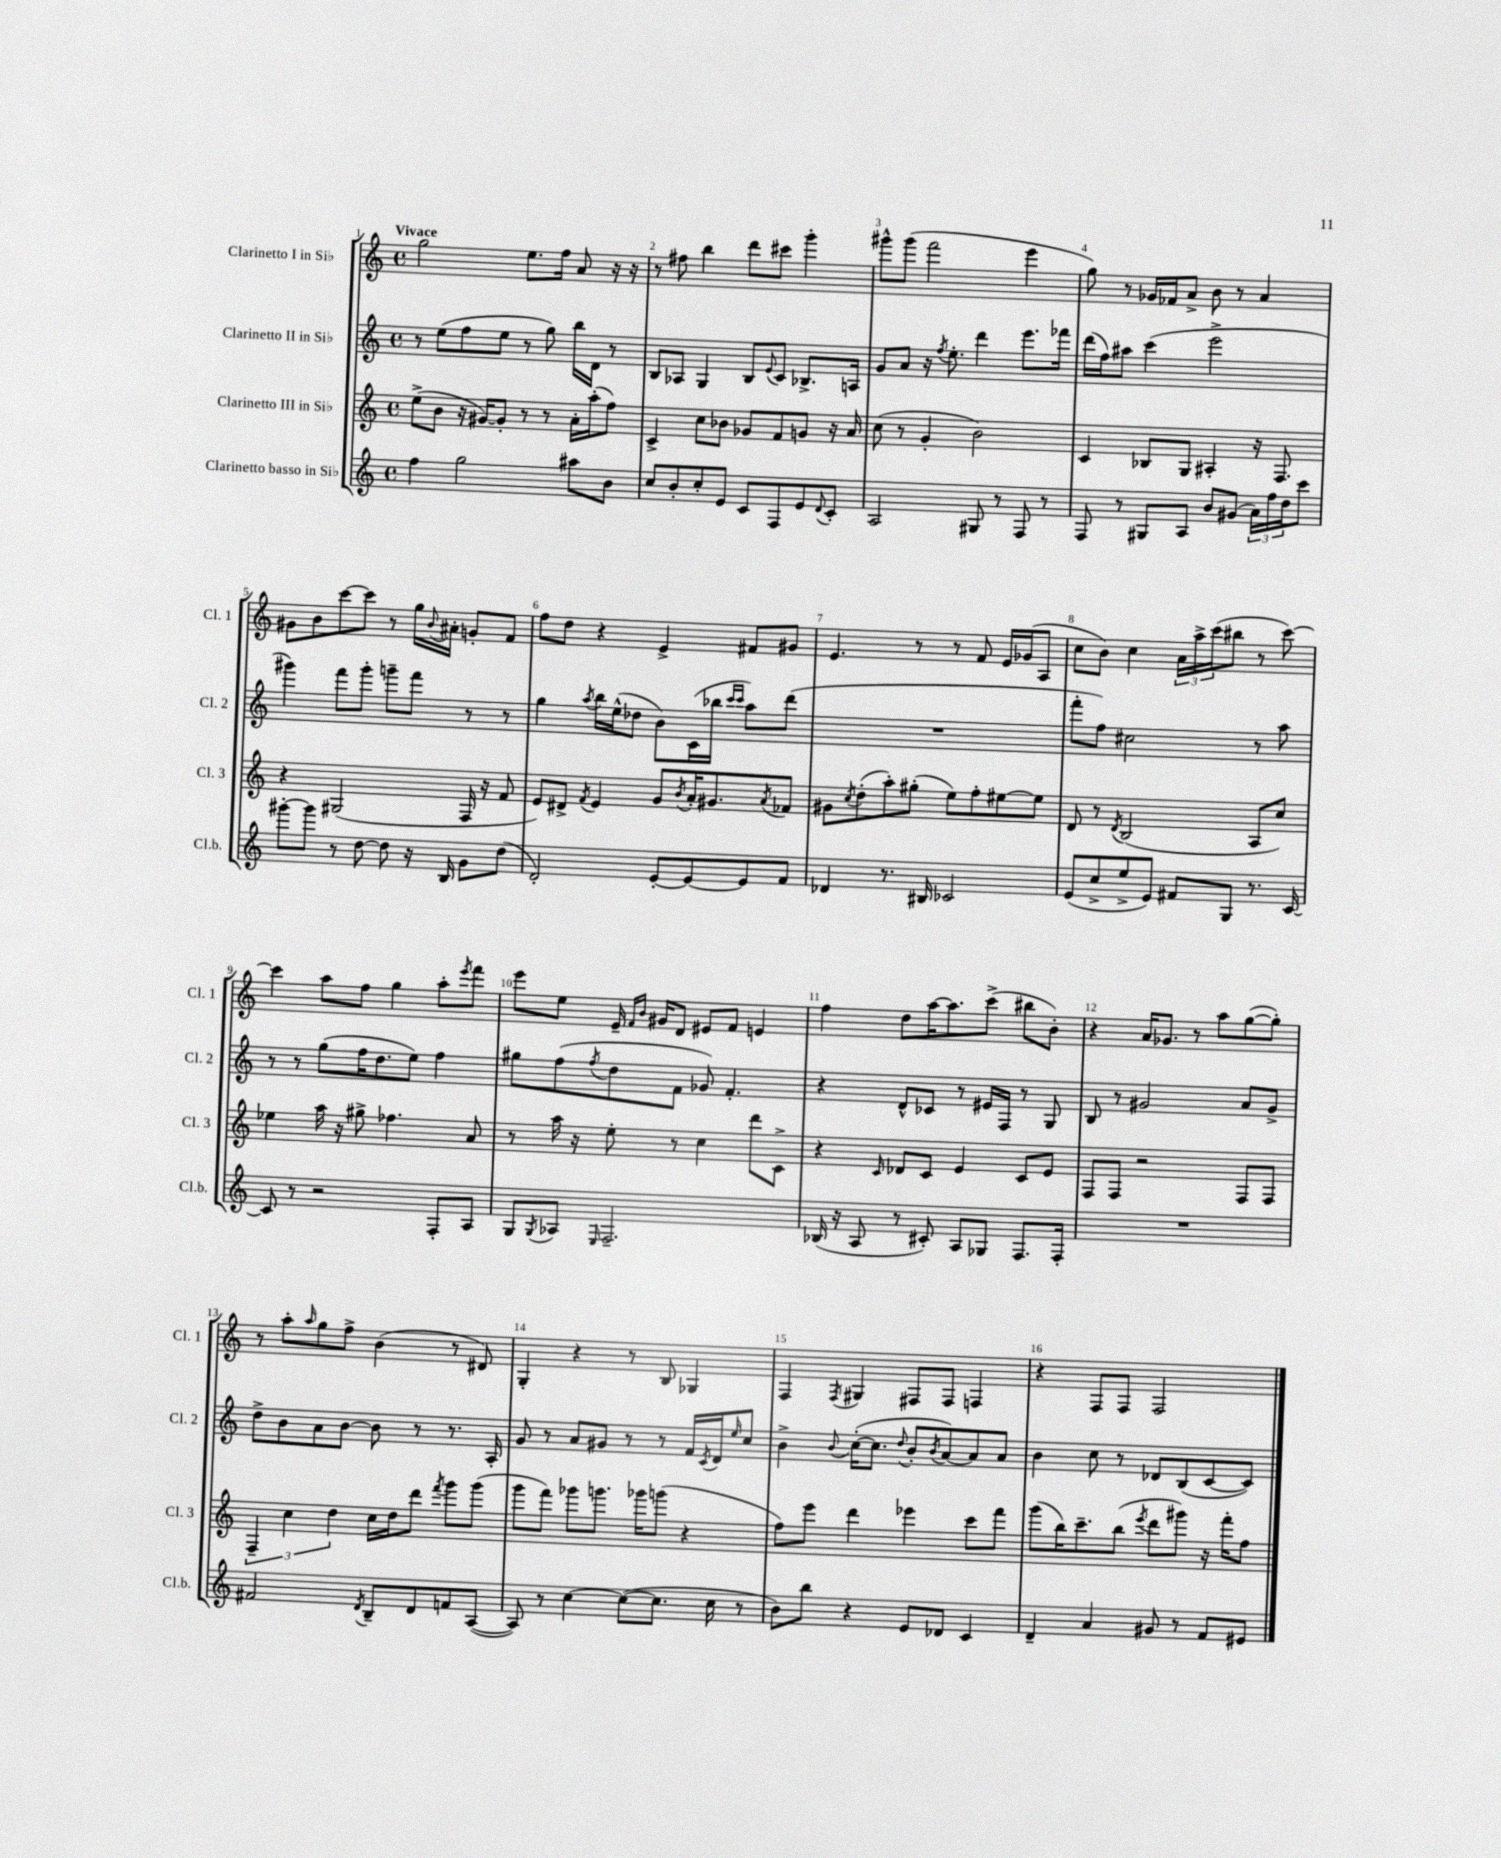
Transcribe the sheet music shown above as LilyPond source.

<<
\new StaffGroup <<
\new Staff = "s0" \with { instrumentName = "Clarinetto I in Sib" shortInstrumentName = "Cl. 1" } {
    \clef treble \key c \major \defaultTimeSignature \time 4/4 \tempo "Vivace"
    g''2 e''8. f''16 a'8 r16 r16 |
    r8 fis''8 b''4 d'''8 cis'''8 g'''4-. |
    gis'''8-^ gis'''8( f'''2 e'''4 |
    g''8) r8 ges'16 fes'16 a'8-> b'8 r8 a'4 |
    gis'8 b'8 c'''8~ c'''8 r8 g''16 \appoggiatura { b'8 } ais'16-. g'8-. f'8 |
    f''8 d''8 r4 e'4-> fis'8 gis'8 |
    e'4. r8 r8 f'8 e'16 ges'16( a8 |
    c''8 b'8) c''4 \tuplet 3/2 { a'16 a''16-> c'''16( } bis''8 r8 c'''8~) |
    c'''4 a''8 f''8 g''4 a''8-. \acciaccatura { e'''8 } f'''8 |
    e'''8 e''8 e'16-- \grace { f'16 b'16 } gis'16 d'8 eis'8 f'8 e'4 |
    f''4 d''8 a''16~ a''8. c'''8->( bis''8 b'8-.) |
    r4 a'16 ges'8. r8 a''8 g''8~( g''8-.) |
    r8 a''8-. \grace { a''16 } g''8 f''8-> b'4( r8 dis'8) |
    g4-. r4 r8 b8 ges4 |
    f4 \acciaccatura { f8 } gis4 fis8 fis8 f4 |
    r4 f8 f8 f2 \bar "|." |
}
\new Staff = "s1" \with { instrumentName = "Clarinetto II in Sib" shortInstrumentName = "Cl. 2" } {
    \clef treble \key c \major \defaultTimeSignature \time 4/4
    r8 e''8( f''8 e''8 r8 g''8) b''16 d'16 r8 |
    b8 aes8 g4 b8 \appoggiatura { e'8 } c'8 bes8.-> a16 |
    g'8 a'8 r16 \acciaccatura { f''8 } e''8.-. d'''4 e'''8. fes'''16 |
    d'''16( f''16) ais''8 c'''4( e'''2-> |
    gis'''4) f'''8 gis'''8-. g'''8-- f'''8 r8 r8 |
    g''4 \acciaccatura { a''8 } b''16 e''16-^( des''8 b'8) c'16( bes''16 \grace { c'''16 c'''16 } a''8) d'''8( |
    R1 |
    f'''8-. f''8) cis''2 r8 a''8 |
    r8 r8 g''8( f''16 d''8. e''8) f''4 |
    gis''8 f''8( \acciaccatura { f''8 } d''8 f'8 ges'8) f'4.-. |
    r4 d'8-^ ces'8 r8 eis'16 f16 r8 g8 |
    b8 r8 gis'2 a'8 gis'8-> |
    d''8-> b'8 a'8 b'8~ b'8 r8 r8. a16-. |
    g'8 r8 a'8 gis'8 r8 r8 f'16 \acciaccatura { c'8 } d'16 \grace { e''16 } c''8 |
    b'4-> \appoggiatura { b'8 } c''16~-.( c''8. \appoggiatura { d''8 } b'8-. \acciaccatura { b'8 } a'8~) a'8 a'8 |
    b'4 c''8 r8 des'8 b8( c'8~ c'8) \bar "|." |
}
\new Staff = "s2" \with { instrumentName = "Clarinetto III in Sib" shortInstrumentName = "Cl. 3" } {
    \clef treble \key c \major \defaultTimeSignature \time 4/4
    e''8->( b'8 r16 gis'16~) gis'8-. r8 r8 a'16-. a''16-.( f''8) |
    c'4-> c''8 bes'8 ges'8 f'8 g'8 r16 a'16 |
    c''8( r8 g'4-. b'2) |
    c'4 bes8 g8 ais4-. r16 f8. |
    r4 gis2( f16 r16 f'8 |
    e'8) dis'8-> \acciaccatura { f'8 } e'4 g'8 \acciaccatura { b'8 } a'16-. gis'8. \acciaccatura { a'8 } fes'8 |
    gis'8 \acciaccatura { c''8 } d''8-.( a''8-.) gis''8-.( e''8) f''8-. eis''8~ eis''8 |
    d'8 r8 \acciaccatura { d'8 } b2( a8 c''8) |
    ees''4 a''16 r16 gis''8-> fes''4. a'8 |
    r8 a''16 r16 e''8-. r8 c''4 d'''8 c'8-> |
    r4 \grace { c'16 } des'8 c'8 e'4 c'8 e'8 |
    f8 f8 r2 f8 f8 |
    \tuplet 3/2 { f4-- c''4 d''4 } c''16 d''16 d'''8 \acciaccatura { f'''8 } g'''8 g'''8( |
    g'''8 f'''8) ges'''8 g'''8. ges'''16 g'''8( r4 |
    f''8) e'''8 d'''4 ees'''4 c'''8 f'''8 |
    g'''8( b''16) c'''8.-- b''8( \acciaccatura { e'''8 } d'''8 gis'''8) r16 f'''16-. f''8 \bar "|." |
}
\new Staff = "s3" \with { instrumentName = "Clarinetto basso in Sib" shortInstrumentName = "Cl.b." } {
    \clef treble \key c \major \defaultTimeSignature \time 4/4
    f''4 g''2 ais''8 b'8 |
    c''8 b'8-. c''8-. e'8 c'8 f8 e'8 \appoggiatura { d'8 } c'8-. |
    a2 gis8 r8 f8 r8 |
    f8 r8 gis8 a8 b'8 gis'8( \tuplet 3/2 { a'16) f''16 d''16 } c'''8 |
    gis'''8~-. gis'''8 r8 d''8~ d''8 r16 b16 g'8 d''8( |
    d'2-.) e'8~-. e'8~ e'8 f'8 |
    des'4 r8. bis16 ces'2 |
    e'8( c''8-> e''8-> e'8) fis'8 g8 r8. c'16~ |
    c'8 r8 r2 f8-. a8 |
    g8 \acciaccatura { g8 } aes8 \grace { e16 } f2.-- |
    bes16( r16 a8 r8 cis'8-.) a8 ges8 f8. f16-. |
    R1 |
    fis'2 \acciaccatura { d'8 } b8-- d'8 f'8 a8~( |
    a8) r8 c''4~ c''8~( c''8. c''16 r8 |
    b'8) b''8 r4 e'8 des'8 c'4 |
    d'4-- a'4 gis'8 r8 f'8 eis'8 \bar "|." |
}
>>
>>
\layout { \context { \Score \override BarNumber.break-visibility = ##(#f #t #t) barNumberVisibility = #all-bar-numbers-visible } }
